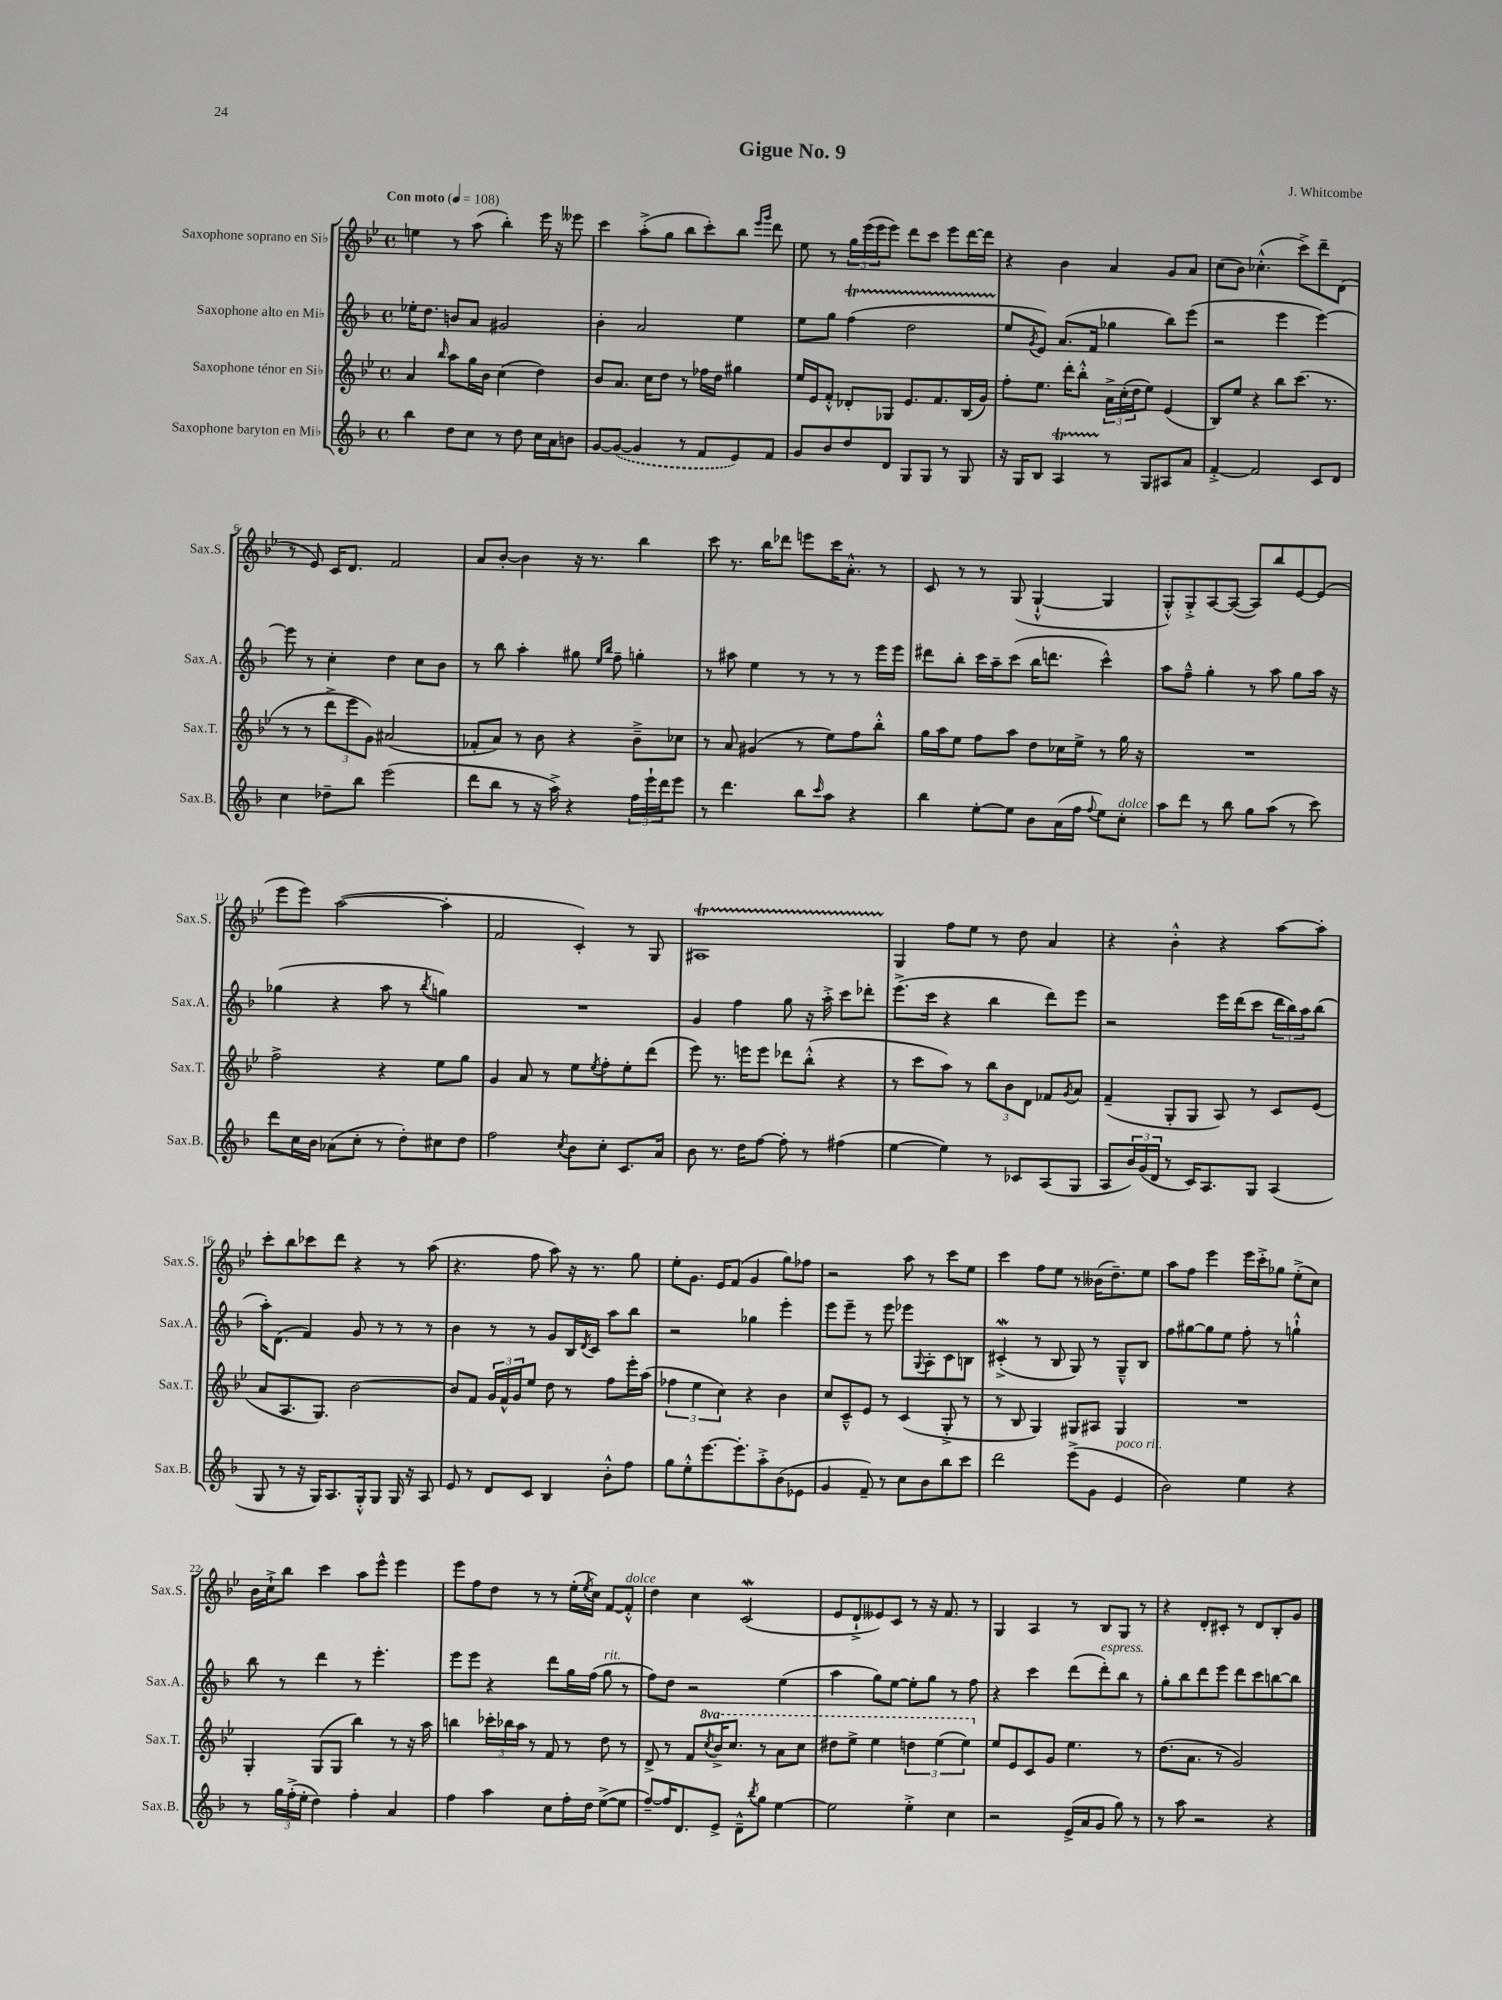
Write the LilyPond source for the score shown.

\header { title = "Gigue No. 9" composer = "J. Whitcombe" }
<<
\new StaffGroup <<
\new Staff = "s0" \with { instrumentName = "Saxophone soprano en Sib" shortInstrumentName = "Sax.S." } {
    \clef treble \key bes \major \defaultTimeSignature \time 4/4 \tempo "Con moto" 4 = 108
    e''4 r8 a''8( bes''4-.) ees'''16 r16 eeses'''8 |
    c'''4 a''8-.->( g''8 bes''8 c'''8-.) bes''8 \grace { ees'''16 g'''16 } d'''8 |
    ees''8 r8 \tuplet 3/2 { g''16 ees'''16( ees'''16 } ees'''8) d'''8 c'''8 ees'''8 d'''16~ d'''16 |
    r4 bes'4 a'4 g'8 a'8 |
    c''8( bes'8) ces''4.-.-^( c'''8->) d'''8-- d'8( |
    r8 ees'8) c'16 d'8. f'2 |
    a'8 bes'8~-. bes'4 r16 r8. bes''4 |
    c'''8 r8. bes''16 des'''8 e'''8 c'''16 a'8.-.-^ r8 |
    c'8 r8 r8 g8( g4~-!-^ g4 |
    g8-.-^) g8-.-> a8~ a8~( a8) bes''8 ees'8~ ees'8( |
    ees'''8 ees'''8) a''2~( a''4-. |
    f'2 c'4-.) r8 g8 |
    ais1\startTrillSpan |
    g4\stopTrillSpan f''8 ees''8 r8 d''8 a'4 |
    r4 bes'4-.-^ r4 a''8~ a''8-. |
    c'''8-. bes''8 ces'''8 d'''8 r4 r8 a''8( |
    r4. f''8 a''8) r16 r8. g''8 |
    ees''8-. g'8. ees'16 f'8( g'4 g''8) fes''8 |
    r2 a''8 r8 c'''8 ees''8 |
    c'''4 f''8 ees''8 r8 beses'16( d''8.--) ees''8 |
    a''8 f''8 ees'''4 ees'''16 c'''16-.-> ges''8 ees''8-.->( c''8) |
    bes'16 c''16-!-> bes''8 c'''4 a''8 ees'''8-^ ees'''4 |
    ees'''8 f''8 d''8 r8 r8 ees''16-.( \acciaccatura { ees''8 } c''16) f'8~ f'8-.-^^\markup { \italic "dolce" } |
    d''4 c''4 c'2\mordent( |
    ees'8 d'8-!-> eeses'8) c'8 r8 r16 f'8. r8 |
    g4 a4 r8 bes8 g8 r8 |
    r4 d'8-. cis'8-. r8 d'8 bes8-. g'8 \bar "|." |
}
\new Staff = "s1" \with { instrumentName = "Saxophone alto en Mib" shortInstrumentName = "Sax.A." } {
    \clef treble \key f \major \defaultTimeSignature \time 4/4
    ees''16-. d''8. b'8 a'8 gis'2 |
    bes'4-. a'2 e''4 |
    e''8 g''8 f''4\startTrillSpan( d''2 |
    e''8\stopTrillSpan \acciaccatura { g'8 } e'8) a'8.( f'16 ges''4 bes''8) e'''8( |
    r2 e'''4 e'''4~) |
    e'''8 r8 c''4-. d''4 c''8 bes'8 |
    r8 bes''8 a''4-. gis''8 \grace { e''16 bes''16 } f''8-- g''4-. |
    r8 ais''8 e''4 r8 r8 r8 e'''16 e'''16 |
    dis'''8 bes''8-. c'''16 a''16-- c'''8( bes''16 d'''8. c'''4-^) |
    a''8 f''8---^ g''4-. r8 a''8 g''8 a''16 r16 |
    ges''4( r4 a''8 r8 \acciaccatura { bes''8 } g''4) |
    R1 |
    g'4 f''4 g''8 r16 a''16-.-> c'''8 des'''8-. |
    e'''8.->( c'''16 r4 bes''4 d'''8) e'''8 |
    r2 e'''16 d'''16( c'''8 \tuplet 3/2 { d'''16 bes''16) a''16 } bes''8( |
    a''16-.) d'8.( f'4) g'8 r8 r8 r8 |
    bes'4 r8 r8 g'8 bes16 \acciaccatura { d'8 } c'16 a''8 bes''8 |
    r2 ges''4 e'''4-. |
    e'''8 e'''8-- r8 e'''8 ees'''8 \appoggiatura { g8 } a8-. c'8 b8 |
    cis'4-.->\mordent( r8 bes8 g8) r8 g8---^ bes8 |
    f''8 gis''8~ gis''8 e''8 f''8-. r8 g''4-!-^ |
    bes''8 r8 d'''4 r8 e'''4.-. |
    e'''8 e'''8 r4 d'''8 g''16 f''16( g''8^\markup { \italic "rit." } r8 |
    f''8) d''8 r2 e''4( |
    a''4 g''8) e''8~ e''8-. g''8 r8 f''8 |
    r4 c'''4 d'''8( d'''8-.^\markup { \italic "espress." }) bes''8 r8 |
    g''8-. bes''8 d'''8 e'''8 d'''8 c'''8 b''8~ b''8 \bar "|." |
}
\new Staff = "s2" \with { instrumentName = "Saxophone ténor en Sib" shortInstrumentName = "Sax.T." } {
    \clef treble \key bes \major \defaultTimeSignature \time 4/4 \set Staff.ottavationMarkups = #ottavation-simple-ordinals
    a'4 \grace { bes''16 } a''8 g''16 bes'16 c''4( d''4) |
    bes'8 a'8. c''16 d''8 r8 fes''16 d''16 gis''4 |
    ees''16 ees'16 f'8-.-^ des'8-. ges8 ees'8. f'8. bes16( g'16) |
    f''8-. ees''8. d'''16-. bes''8-.-^ \tuplet 3/2 { a'16-> c''16-.( d''16 } ees''8) ees'4( |
    bes8) ees''8 r4 bes''8 c'''8.( r8. |
    r8 r8 \tuplet 3/2 { d'''8-> ees'''8 g'8) } ais'2( |
    fes'8-. a'8) r8 bes'8 r4 bes'8---> ces''8 |
    r8 a'8 gis'4( r8 ees''8) f''8 bes''8-.-^ |
    g''16 a''16 ees''8 f''8 a''8 d''8 ces''16 ees''16-> r8 g''16 r16 |
    R1 |
    f''2-> r4 ees''8 g''8 |
    g'4 a'8 r8 ees''8 \acciaccatura { ees''8 } f''8-. ees''8-. d'''8( |
    ees'''8) r8. e'''16 e'''8 des'''8 bes''8-.-^( r4 |
    r8 c'''8 a''8) r8 \tuplet 3/2 { bes''8 bes'8 d'8 } fes'8 \acciaccatura { g'8 } a'8 |
    f'4--( g8-. g8 a8) r8 c'8 ees'8( |
    a'8 a8. g8.) bes'2~ |
    bes'8 f'8 \tuplet 3/2 { g'16 f'16-^ g'16 } ees''8 d''8 r8 f''8 ees'''16-. a''16( |
    \tuplet 3/2 { fes''4 ees''4 c''4) } r4 bes'4 |
    c''8 c'8---^ ees'8 r8 c'4( g8-.-> r8 |
    r8 bes8 g4) gis8 ais8 gis4 |
    R1 |
    g4-. g8( g8 bes''4) r8 r16 a''16 |
    b''4 \tuplet 3/2 { ces'''16-. bes''16 a''16 } r8 f'8 r8 d''8 r8 |
    d'8-> r8 f'8 \ottava #1 \acciaccatura { c'''8 } bes''16-> c'''8. r8 a''8 c'''8 |
    dis'''8 ees'''8-> ees'''4 \tuplet 3/2 { d'''4 ees'''4( ees'''4) \ottava #0 } |
    ees''8 ees'8 c'8 g'8 ees''4. r8 |
    d''8.( a'8. r8 g'2) \bar "|." |
}
\new Staff = "s3" \with { instrumentName = "Saxophone baryton en Mib" shortInstrumentName = "Sax.B." } {
    \clef treble \key f \major \defaultTimeSignature \time 4/4
    bes''4 d''8 c''8 r8 d''8 c''16 a'16 b'8 |
    g'8~ \once \slurDashed g'8~( g'4 r8 f'8 e'8) f'8 |
    g'8 bes'8 d''8 d'8 g8 g8 r8 g8 |
    r16 g16 bes8 a4\startTrillSpan r8\stopTrillSpan g8 ais8 a'8 |
    f'4~-.-> f'2 c'8 d'8 |
    c''4 des''8-- bes''8 e'''2( |
    d'''8 bes''8 r8 r16 a''16->) r4 \tuplet 3/2 { f''16 e'''16-! d'''16 } e'''8 |
    r8 d'''4. bes''8 \grace { c'''16 } a''8 r4 |
    bes''4 e''8~-. e''8 bes'8 a'16( f''16 \appoggiatura { f''8 } e''8) c''8-.^\markup { \italic "dolce" } |
    a''8 d'''8 r8 bes''8 g''8 a''8( r8 c'''8) |
    d'''8 c''16 bes'16 aes'8( c''8-. r8 d''8-.) cis''8 d''8 |
    f''2 \acciaccatura { c''8 } bes'8 c''8-. c'8. a'16 |
    bes'8 r8. d''16 f''8~ f''8-. r8 fis''4( |
    e''4~ e''4) r8 ces'8 a8( g8 |
    a8 \tuplet 3/2 { bes'16) g'16( d'16 } r8 c'16) a8. g8 a4( |
    g8 r8 r16 g16) a8. g16-.-^ g8 g16 r16 a8 |
    e'8 r8 d'8 c'8 bes4 bes'8-.-^ f''8 |
    g''8 e''8-.-^ e'''8.~ e'''8.-. a''8-.-> bes'8( ees'8 |
    g'4 f'8--) r8 c''8 bes'8 bes''8 c'''8 |
    d'''2 e'''8->( g'8 e'4^\markup { \italic "poco rit." } |
    bes'2) e''4 r4 |
    r8 \tuplet 3/2 { g''16 f''16-.->( e''16-. } d''4) f''4-. a'4 |
    f''4 a''4 c''8 f''16-. d''16 e''8~->( e''8 |
    f''8~--) f''16 d'8. e'8-> d'8---^ \acciaccatura { bes''8 } g''8 e''4~ |
    e''2 e''4-.-> c''4 |
    r2 e'16->( a'16 g'8 g''8) r8 |
    r8 a''8 r2 r4 \bar "|." |
}
>>
>>
